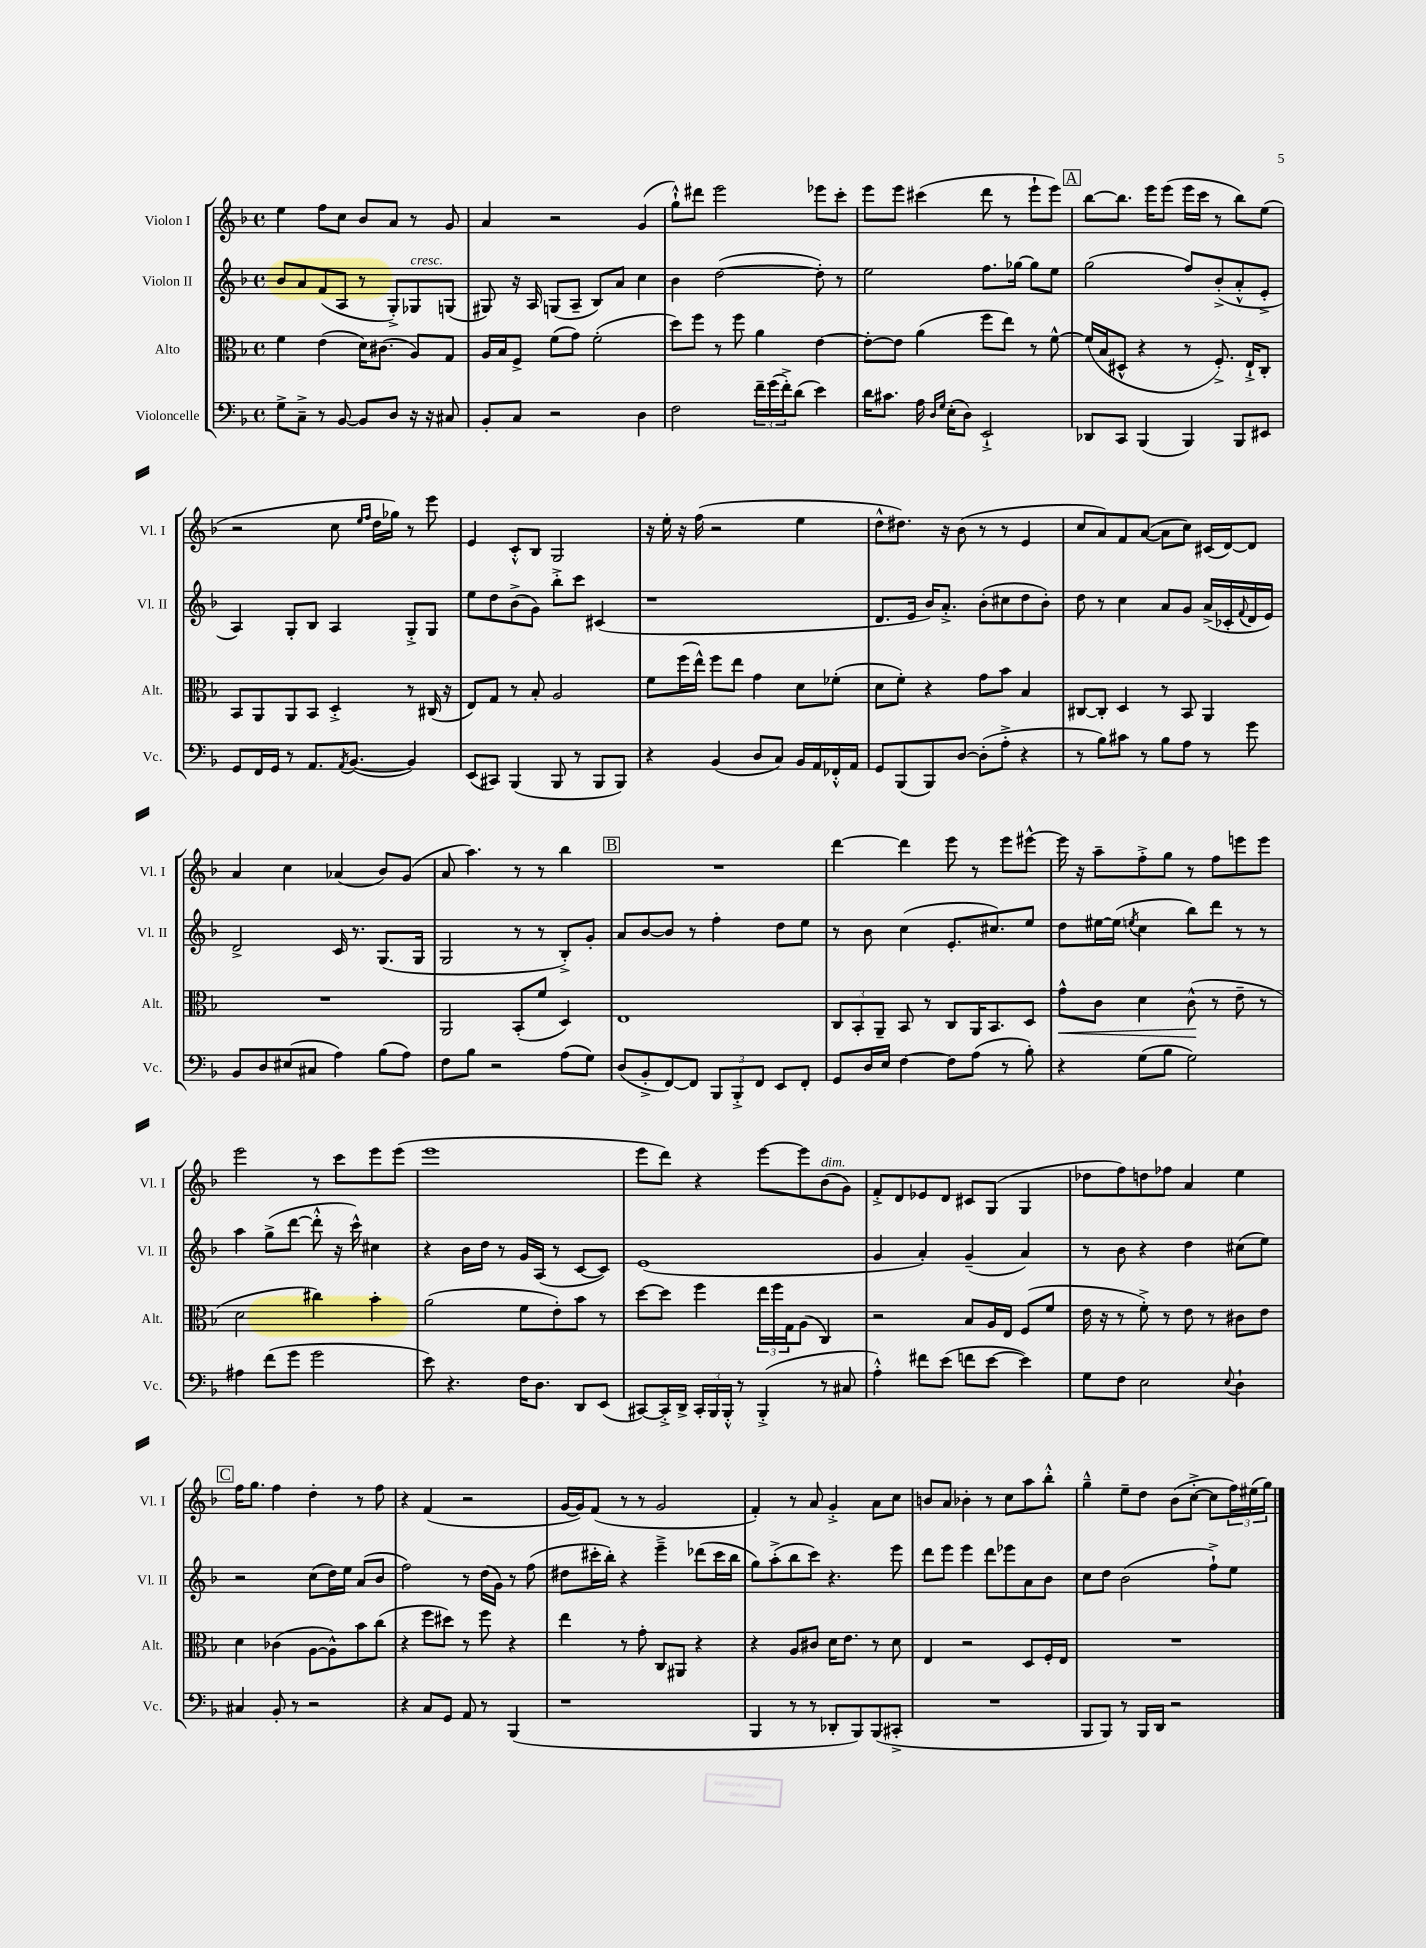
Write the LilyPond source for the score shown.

<<
\new StaffGroup <<
\new Staff = "s0" \with { instrumentName = "Violon I" shortInstrumentName = "Vl. I" } {
    \clef treble \key f \major \defaultTimeSignature \time 4/4
    e''4 f''8 c''8 bes'8 a'8 r8 g'8 |
    a'4 r2 g'4( |
    g''8-!-^) dis'''8 e'''2 ees'''8 c'''8-. |
    e'''8 e'''8 cis'''4( d'''8 r8 e'''8-! e'''8) |
    \mark \markup { \box "A" } bes''8~ bes''8. e'''16 e'''8( e'''16 c'''16 r8 bes''8) e''8( |
    r2 c''8 \grace { e''16 f''16 } d''16 ges''16) r8 e'''8 |
    e'4 c'8-.-^ bes8 g2 |
    r16 e''16-. r16 f''16( r2 e''4 |
    d''8-^ dis''8.) r16 bes'8( r8 r8 e'4 |
    c''8 a'8) f'8 a'8~( a'8 c''8) cis'16( d'16~) d'8 |
    a'4 c''4 aes'4( bes'8) g'8( |
    a'8 a''4.) r8 r8 bes''4 |
    \mark \markup { \box "B" } R1 |
    d'''4~ d'''4 e'''8 r8 e'''8 eis'''8~-^ |
    eis'''16 r16 a''8-- f''8-.-> g''8 r8 f''8 e'''8 e'''8 |
    e'''2 r8 c'''8 e'''8 e'''8( |
    e'''1 |
    e'''8 d'''8) r4 e'''8~ e'''8 bes'8^\markup { \italic "dim." }( g'8) |
    f'8-.-> d'8 ees'8 d'8 cis'8 g8( g4 |
    des''8 f''8) d''8 fes''8 a'4 e''4 |
    \mark \markup { \box "C" } f''16 g''8. f''4 d''4-. r8 f''8 |
    r4 f'4( r2 |
    g'16~ g'16) f'8( r8 r8 g'2 |
    f'4-.) r8 a'8 g'4-.-> a'8 c''8 |
    b'8 a'8 bes'4-. r8 c''8 a''8 bes''8-.-^ |
    g''4---^ e''8-- d''8 bes'8( c''8~-.-> c''8 \tuplet 3/2 { f''16) eis''16( g''16) } \bar "|." |
}
\new Staff = "s1" \with { instrumentName = "Violon II" shortInstrumentName = "Vl. II" } {
    \clef treble \key f \major \defaultTimeSignature \time 4/4
    bes'8 a'8 f'8( a8 r8 g8-.->) ges8^\markup { \italic "cresc." } g8( |
    gis8) r16 a16 g8( a8-- bes8) a'8 c''4 |
    bes'4 d''2~( d''8-.) r8 |
    e''2 f''8. ges''16~ ges''8 e''8 |
    \mark \markup { \box "A" } g''2( f''8) bes'8-.->( a'8-.-^ e'8-.-> |
    a4) g8-. bes8 a4 g8-.-> g8 |
    e''8 d''8 bes'8->( g'8) bes''8-.-> c'''8 cis'4( |
    r1 |
    d'8. e'16 bes'16) a'8.-.-> bes'8-.( cis''8 d''8 bes'8-.) |
    d''8 r8 c''4 a'8 g'8 a'16->( ces'16-. \appoggiatura { f'8 } d'16 e'16) |
    d'2-> c'16 r8. g8.( g16 |
    g2 r8 r8 bes8-.->) g'8-. |
    \mark \markup { \box "B" } a'8 bes'8~ bes'8 r8 f''4-. d''8 e''8 |
    r8 bes'8 c''4( e'8.-. cis''8.) e''8 |
    d''8 eis''16~ eis''16( \acciaccatura { e''8 } c''4 bes''8) d'''8 r8 r8 |
    a''4 g''8->( d'''8~ d'''8-.-^ r16 c'''16-^) cis''4 |
    r4 bes'16 d''16 r8 g'16 a16( r8 c'8~ c'8) |
    e'1( |
    g'4 a'4-.) g'4--( a'4) |
    r8 bes'8 r4 d''4 cis''8( e''8) |
    \mark \markup { \box "C" } r2 c''8( d''16) e''16 a'8( bes'8 |
    f''2) r8 d''16( g'16) r8 f''8( |
    dis''8 cis'''16-. bes''16-.) r4 e'''4---> des'''8( cis'''16 bes''16 |
    g''8) a''8-.->( bes''8 c'''8) r4. e'''8 |
    d'''8 e'''8 e'''4 d'''8 ees'''8 a'8 bes'8 |
    c''8 d''8 bes'2( f''8-!->) e''8 \bar "|." |
}
\new Staff = "s2" \with { instrumentName = "Alto" shortInstrumentName = "Alt." } {
    \clef alto \key f \major \defaultTimeSignature \time 4/4
    f'4 e'4( d'16) cis'8.( a8) g8 |
    a16 bes16 f8-> f'8( g'8) f'2-.( |
    d''8) f''8 r8 f''8 a'4 e'4~ |
    e'8~-. e'8 a'4( f''8 e''8) r8 f'8~-^ |
    \mark \markup { \box "A" } f'16( bes16 dis8-^ r4 r8 f8.-.->) e16-!-> c8-. |
    bes,8 a,8 a,8 bes,8 d4-.-> r8 cis16( r16 |
    e8) g8 r8 bes8-. a2 |
    f'8 f''16( e''16-^) f''8 e''8 g'4 d'8 fes'8-.( |
    d'8 f'8-.) r4 g'8 bes'8 bes4 |
    cis8~ cis8-. d4 r8 bes,8 a,4 |
    R1 |
    a,2 bes,8-.( f'8 d4) |
    \mark \markup { \box "B" } e1 |
    \tuplet 3/2 { c8 bes,8-. a,8-- } bes,8 r8 c8 a,16 bes,8. d8 |
    g'8-^\< c'8 d'4 c'8-^\!( r8 e'8-- r8 |
    d'2 cis''4) bes'4-. |
    a'2( f'8 e'8-.) bes'8 r8 |
    d''8~ d''8 f''4 \tuplet 3/2 { e''16 f''16 g16 } a8( c4) |
    r2 bes8 a16 e16 f8( f'8 |
    e'16 r16 r8 f'8-.->) r8 e'8 r8 cis'8 e'8 |
    \mark \markup { \box "C" } d'4 ces'4( a8~ a8-^) bes'8 c''8( |
    r4 f''8 dis''8) r8 f''8 r4 |
    e''4 r8 g'8-. c8 ais,8 r4 |
    r4 a8 cis'8 d'16 e'8. r8 d'8 |
    e4 r2 d8 f16-. e16 |
    R1 \bar "|." |
}
\new Staff = "s3" \with { instrumentName = "Violoncelle" shortInstrumentName = "Vc." } {
    \clef bass \key f \major \defaultTimeSignature \time 4/4
    g8-> c8---> r8 bes,8~ bes,8 d8 r16 r16 cis8 |
    bes,8-. c8 r2 d4 |
    f2 \tuplet 3/2 { f'16-- g'16( f'16-.->) } d'8( e'4) |
    d'16 cis'8. a16 \grace { d16 g16 } e16-.( d8) e,2-!-> |
    \mark \markup { \box "A" } des,8 c,8 bes,,4( bes,,4) bes,,8 eis,8 |
    g,8 f,16 g,16 r8 a,8. \acciaccatura { a,8 } bes,8.~( bes,4) |
    e,8( cis,8) bes,,4( bes,,8 r8 bes,,8 bes,,8) |
    r4 bes,4( d8 c8) bes,16 a,16 fes,16-.-^ a,16 |
    g,8 bes,,8( bes,,8) d8~ d8-.( a8-.-> r4 |
    r8 bes8) cis'8 r8 bes8 a8 r8 g'8 |
    bes,8 d8 eis8( cis8 a4) bes8( a8) |
    f8 bes8 r2 a8( g8) |
    \mark \markup { \box "B" } d8( bes,8-.-> f,8~) f,8 \tuplet 3/2 { bes,,8 bes,,8-.-> f,8 } e,8 f,8-. |
    g,8 d16 e16 f4~ f8 a8( r8 bes8-.) |
    r4 g8( bes8 g2) |
    ais4 f'8( g'8 g'2 |
    e'8) r4. f16 d8. d,8 e,8( |
    cis,8~) cis,16-.-> d,16-> \tuplet 3/2 { cis,16-. bes,,16 bes,,16-.-^ } r8 bes,,4-.->( r8 cis8 |
    a4-.-^) fis'8 e'8( f'8 e'8~ e'4) |
    g8 f8 e2 \appoggiatura { e8 } d4-! |
    \mark \markup { \box "C" } cis4 bes,8-. r8 r2 |
    r4 c8 g,8 a,8 r8 bes,,4( |
    r1 |
    bes,,4 r8 r8 des,8-. bes,,8) bes,,8( cis,8-.-> |
    R1 |
    bes,,8 bes,,8) r8 bes,,16 d,16 r2 \bar "|." |
}
>>
>>
\layout { \context { \Score \remove "Bar_number_engraver" } }
